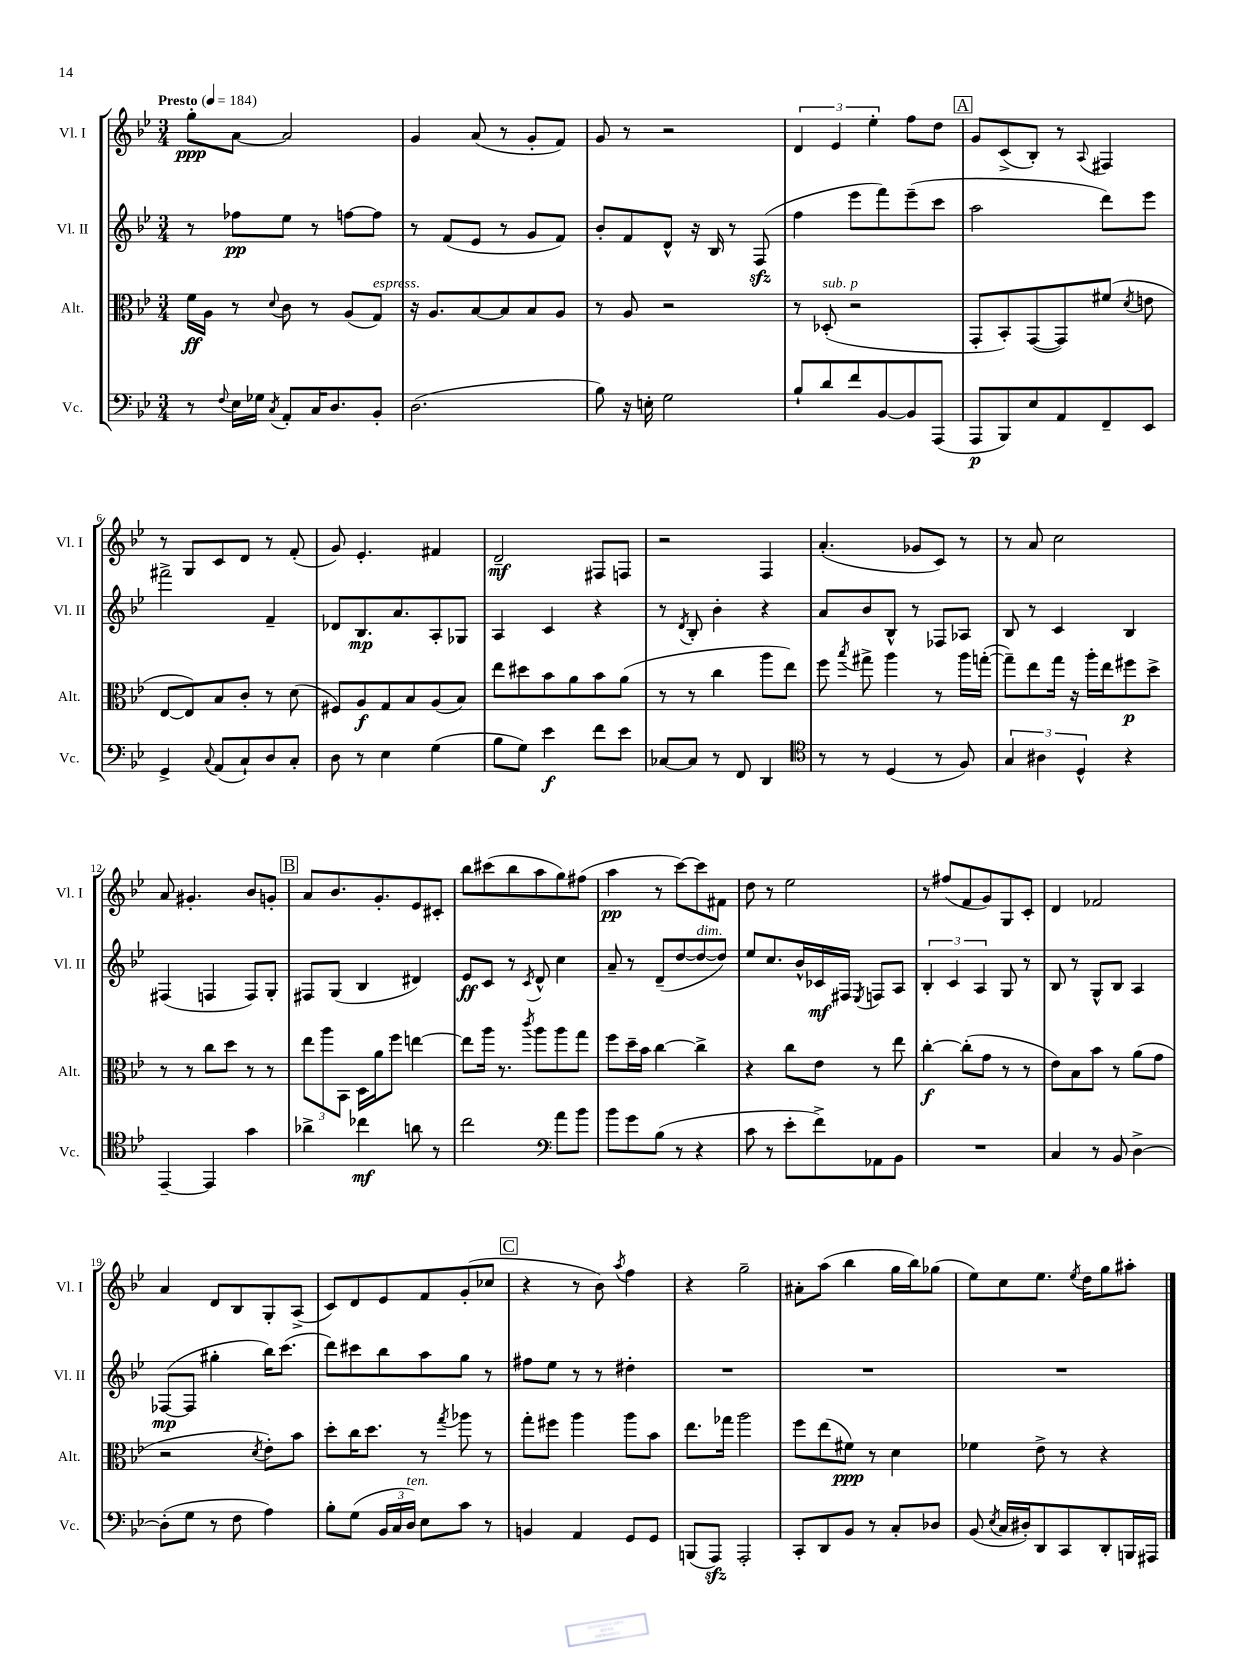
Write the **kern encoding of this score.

**kern	**dynam	**kern	**dynam	**kern	**dynam	**kern	**dynam
*part4	*part4	*part3	*part3	*part2	*part2	*part1	*part1
*staff4	*staff4	*staff3	*staff3	*staff2	*staff2	*staff1	*staff1
*I"Vc.	*	*I"Alt.	*	*I"Vl. II	*	*I"Vl. I	*
*I'Vc.	*	*I'Alt.	*	*I'Vl. II	*	*I'Vl. I	*
*clefF4	*	*clefC3	*	*clefG2	*	*clefG2	*
*k[b-e-]	*	*k[b-e-]	*	*k[b-e-]	*	*k[b-e-]	*
*M3/4	*	*M3/4	*	*M3/4	*	*M3/4	*
*MM184	*	*MM184	*	*MM184	*	*MM184	*
=1	=1	=1	=1	=1	=1	=1	=1
!	!	!	!	!	!	!LO:TX:a:B:t=Presto	!
8r	.	16f\LL	ff	8r	.	8gg'\L	ppp
.	.	16A\JJ	.	.	.	.	.
8qqF/	.	.	.	.	.	.	.
16E-\LL	.	8r	.	8ff-X\L	pp	[8a\J	.
16G-X\JJ	.	.	.	.	.	.	.
8qC/	.	8qqd/	.	.	.	.	.
8AA'/L	.	8c\	.	8ee-\J	.	2a/]	.
16C/K	.	8r	.	8r	.	.	.
8.D/	.	.	.	.	.	.	.
.	.	(8A/L	.	[8ffn\L	.	.	.
!	!	!LO:TX:a:i:t=espress.	!	!	!	!	!
8BB-'/J	.	8G/J)	.	8ff\J]	.	.	.
=2	=2	=2	=2	=2	=2	=2	=2
(2.D\	.	16r	.	8r	.	4g/	.
.	.	8.A/L	.	.	.	.	.
.	.	.	.	(8f/L	.	.	.
.	.	[8B-/	.	8e-/J	.	(8a/	.
.	.	8B-/]	.	8r	.	8r	.
.	.	8B-/	.	8g/L	.	8g'/L	.
.	.	8A/J	.	8f/J)	.	8f/J)	.
=3	=3	=3	=3	=3	=3	=3	=3
8B-\)	.	8r	.	8b-'/L	.	8g/	.
16r	.	8A/	.	8f/	.	8r	.
16En'\	.	.	.	.	.	.	.
2G\	.	2r	.	8d^^/J	.	2r	.
.	.	.	.	16r	.	.	.
.	.	.	.	16B-/	.	.	.
.	.	.	.	8r	.	.	.
.	.	.	.	(8Fzz/	.	.	.
=4	=4	=4	=4	=4	=4	=4	=4
8B-`/L	.	8r	.	4ff\	.	6d/	.
!	!	!LO:TX:a:i:t=sub. p	!	!	!	!	!
8d/	.	(8D-X'/	.	.	.	.	.
.	.	.	.	.	.	6e-/	.
8f/	.	2r	.	8eee-\L	.	.	.
.	.	.	.	.	.	6ee-'\	.
[8BB-/	.	.	.	8fff\)	.	.	.
8BB-/]	.	.	.	(8eee-~\	.	8ff\L	.
(8AAA/J	.	.	.	8ccc\J	.	8dd\J	.
!!LO:REH:place=s1:t=A
=5	=5	=5	=5	=5	=5	=5	=5
8AAA/L	p	8GG'/L	.	2aa\	.	8g/L	.
8BBB-/)	.	8BB-'/)	.	.	.	(8c^/	.
8E-/	.	([8GG/	.	.	.	8B-'/J)	.
8AA/	.	8GG/])	.	.	.	8r	.
.	.	.	.	.	.	8qqA/	.
8FF~/	.	(8f#X/J	.	8ddd\L)	.	4F#X/	.
.	.	8qd/	.	.	.	.	.
8EE-/J	.	8en\	.	8eee-\J	.	.	.
!!LO:LB:g=z
=6	=6	=6	=6	=6	=6	=6	=6
4GG^/	.	[8E-/L	.	2fff#X^\	.	8r	.
.	.	8E-/])	.	.	.	8G/L	.
8qqC/	.	.	.	.	.	.	.
(8AA/L	.	8B-/	.	.	.	8c/	.
8C`/)	.	8c'/J	.	.	.	8d/J	.
8D/	.	8r	.	4f~/	.	8r	.
8C'/J	.	(8d\	.	.	.	(8f'/	.
=7	=7	=7	=7	=7	=7	=7	=7
8D\	.	8F#X/L)	.	8d-X/L	.	8g/)	.
8r	.	8A/	f	8.B-/	mp	4.e-'/	.
4E-\	.	8G/	.	.	.	.	.
.	.	.	.	8.a/	.	.	.
.	.	8B-/	.	.	.	.	.
(4G\	.	(8A/	.	8A'/	.	4f#X/	.
.	.	8B-/J)	.	8G-X/J	.	.	.
=8	=8	=8	=8	=8	=8	=8	=8
8B-\L	.	8ee-\L	.	4A/	.	2d~/	mf
8G\J)	.	8dd#X\	.	.	.	.	.
4e-\	f	8b-\	.	4c/	.	.	.
.	.	8a\	.	.	.	.	.
8f\L	.	8b-\	.	4r	.	8F#X/L	.
8e-\J	.	(8a\J	.	.	.	8Fn/J	.
=9	=9	=9	=9	=9	=9	=9	=9
[8C-X/L	.	8r	.	8r	.	2r	.
.	.	.	.	8qd/	.	.	.
8C-/J]	.	8r	.	8B-'/	.	.	.
8r	.	4cc\	.	4b-'\	.	.	.
8FF/	.	.	.	.	.	.	.
4DD/	.	8aa\L	.	4r	.	4F/	.
.	.	8ee-\J)	.	.	.	.	.
=10	=10	=10	=10	=10	=10	=10	=10
*clefC4	*	*	*	*	*	*	*
8r	.	8ff\	.	8a/L	.	(4.a'/	.
.	.	8qbb-/	.	.	.	.	.
8r	.	8gg#X^\	.	8b-/	.	.	.
(4D/	.	4aa\	.	8B-^^/J	.	.	.
.	.	.	.	8r	.	8g-X/L	.
8r	.	8r	.	8F-X/L	.	8c/J)	.
8F/)	.	16aa\LL	.	8A-X/J	.	8r	.
.	.	([16ggn'\JJ	.	.	.	.	.
=11	=11	=11	=11	=11	=11	=11	=11
6G/	.	8gg~\L])	.	8B-/	.	8r	.
.	.	8ee-\	.	8r	.	8a/	.
6A#X\	.	.	.	.	.	.	.
.	.	16gg\Jk	.	4c/	.	2cc\	.
.	.	16r	.	.	.	.	.
6D^^/	.	.	.	.	.	.	.
.	.	16aa'\LL	.	.	.	.	.
.	.	16ee-\J	.	.	.	.	.
4r	.	8ff#X\	p	4B-/	.	.	.
.	.	8dd^\J	.	.	.	.	.
!!LO:LB:g=z
=12	=12	=12	=12	=12	=12	=12	=12
[4EE-~/	.	8r	.	(4F#X/	.	8a/	.
.	.	8r	.	.	.	4.g#X'/	.
4EE-/]	.	8cc\L	.	4Fn/	.	.	.
.	.	8dd\J	.	.	.	.	.
4g\	.	8r	.	8F/L)	.	8b-/L	.
.	.	8r	.	8G'/J	.	8gn'/J	.
!!LO:REH:place=s1:t=B
=13	=13	=13	=13	=13	=13	=13	=13
4a-X^\	.	12ee-\L	.	8F#X/L	.	8a/L	.
.	.	12aa\	.	.	.	.	.
.	.	.	.	(8G/J	.	8.b-/	.
.	.	12BB-\J	.	.	.	.	.
4cc-X\	mf	16D\LL	.	4B-/	.	.	.
.	.	16a\J	.	.	.	8.g'/	.
.	.	8ff\J	.	.	.	.	.
8an\	.	[4een\	.	4d#X/)	.	8e-/	.
8r	.	.	.	.	.	8c#X'/J	.
=14	=14	=14	=14	=14	=14	=14	=14
2cc\	.	8ee\L]	.	8e-/L	ff	8bb-\L	.
.	.	16aa\Jk	.	8c/J	.	(8ccc#X\	.
.	.	8.r	.	.	.	.	.
.	.	.	.	8r	.	8bb-\	.
.	.	8qccc/	.	8qc/	.	.	.
.	.	8aa\L	.	8d^^/	.	8aa\	.
*clefF4	*	*	*	*	*	*	*
8a\L	.	8aa\	.	4cc\	.	8gg\)	.
8b-\J	.	8gg\J	.	.	.	(8ff#X\J	.
=15	=15	=15	=15	=15	=15	=15	=15
8b-\L	.	8ff\L	.	8a~/	.	4aa\	pp
8g\	.	16dd~\L	.	8r	.	.	.
.	.	16b-\JJ	.	.	.	.	.
(8B-\J	.	[4cc\	.	(8d~/L	.	8r	.
8r	.	.	.	[8dd/	.	[8ccc\L)	.
!	!	!	!	!LO:TX:a:i:t=dim.	!	!	!
4r	.	4cc^\]	.	8dd/_	.	8ccc\]	.
.	.	.	.	8dd/J])	.	8f#X\J	.
=16	=16	=16	=16	=16	=16	=16	=16
8c\	.	4r	.	8ee-/L	.	8dd\	.
8r	.	.	.	8.cc/	.	8r	.
8e-'\L	.	8cc\L	.	.	.	2ee-\	.
.	.	.	.	16b-^^/L	.	.	.
8f^\)	.	8e-\J	.	16c-X/	mf	.	.
.	.	.	.	16F#X/JJ	.	.	.
.	.	.	.	8qE-/	.	.	.
8AA-X\	.	8r	.	8Fn/L	.	.	.
8BB-\J	.	8ee-\	.	8A/J	.	.	.
=17	=17	=17	=17	=17	=17	=17	=17
2.r	.	[4cc'\	f	6B-'/	.	8r	.
.	.	.	.	.	.	(8ff#X/L	.
.	.	.	.	6c/	.	.	.
.	.	(8cc'\L]	.	.	.	8f/	.
.	.	.	.	6A/	.	.	.
.	.	8g\J	.	.	.	8g/)	.
.	.	8r	.	8G/	.	8G/	.
.	.	8r	.	8r	.	8c'/J	.
=18	=18	=18	=18	=18	=18	=18	=18
4C/	.	8e-\L)	.	8B-/	.	4d/	.
.	.	8B-\	.	8r	.	.	.
8r	.	8b-\J	.	8G^^/L	.	2f-X/	.
8BB-/	.	8r	.	8B-/J	.	.	.
[4D^\	.	(8a\L	.	4A/	.	.	.
.	.	8g\J	.	.	.	.	.
!!LO:LB:g=z
=19	=19	=19	=19	=19	=19	=19	=19
(8D'\L]	.	2r	.	([8F-X/L	mp	4a/	.
8G\J	.	.	.	8F-/J]	.	.	.
8r	.	.	.	4gg#X'\	.	8d/L	.
8F\	.	.	.	.	.	8B-/	.
.	.	8qd/	.	.	.	.	.
4A\)	.	8e-'\L)	.	16bb-\KL)	.	8G'/	.
.	.	.	.	(8.ccc\J	.	.	.
.	.	8b-\J	.	.	.	(8A^/J	.
=20	=20	=20	=20	=20	=20	=20	=20
8B-'\L	.	8dd'\L	.	8ddd\L)	.	8c/L)	.
(8G\J	.	16cc\K	.	8ccc#X\	.	8d/	.
.	.	8.dd\J	.	.	.	.	.
24BB-/LL	.	.	.	8bb-\	.	8e-/	.
24C/	.	.	.	.	.	.	.
!LO:TX:a:i:t=ten.	!	!	!	!	!	!	!
24D/JJ)	.	.	.	.	.	.	.
8E-\L	.	8r	.	8aa\	.	8f/	.
.	.	8qgg/	.	.	.	.	.
8c\J	.	8aa-X\	.	8gg\J	.	(8g'/	.
8r	.	8r	.	8r	.	8cc-X/J	.
!!LO:REH:place=s1:t=C
=21	=21	=21	=21	=21	=21	=21	=21
4BBn/	.	8gg'\L	.	8ff#X\L	.	4r	.
.	.	8ff#X\J	.	8ee-\J	.	.	.
4AA/	.	4aa\	.	8r	.	8r	.
.	.	.	.	8r	.	8b-\)	.
.	.	.	.	.	.	8qaa/	.
8GG/L	.	8aa\L	.	4dd#X'\	.	4ff\	.
8GG/J	.	8b-\J	.	.	.	.	.
=22	=22	=22	=22	=22	=22	=22	=22
(8BBBn/L	.	8.ee-\L	.	2.r	.	4r	.
8AAAzz/J)	.	.	.	.	.	.	.
.	.	16gg-X\Jk	.	.	.	.	.
2AAA'/	.	2aa\	.	.	.	2gg~\	.
=23	=23	=23	=23	=23	=23	=23	=23
8CC'/L	.	8ff\L	.	2.r	.	8a#X'\L	.
8DD/	.	(8ee-\	.	.	.	(8aa\J	.
8BB-/J	.	8f#X\J)	ppp	.	.	4bb-\	.
8r	.	8r	.	.	.	.	.
8C'/L	.	4d\	.	.	.	16gg\LL	.
.	.	.	.	.	.	16bb-\J)	.
8D-X/J	.	.	.	.	.	(8gg-X\J	.
=24	=24	=24	=24	=24	=24	=24	=24
(8BB-/	.	4f-X\	.	2.r	.	8ee-\L)	.
8qE-/	.	.	.	.	.	.	.
16C/LL	.	.	.	.	.	8cc\	.
16D#X'/J)	.	.	.	.	.	.	.
8DD/	.	8e-^\	.	.	.	8.ee-\J	.
8CC/	.	8r	.	.	.	.	.
.	.	.	.	.	.	8qee-/	.
.	.	.	.	.	.	16dd\KL	.
8DD'/	.	4r	.	.	.	8gg\	.
16BBBn/L	.	.	.	.	.	8aa#X'\J	.
16AAA#X/JJ	.	.	.	.	.	.	.
==	==	==	==	==	==	==	==
*-	*-	*-	*-	*-	*-	*-	*-
